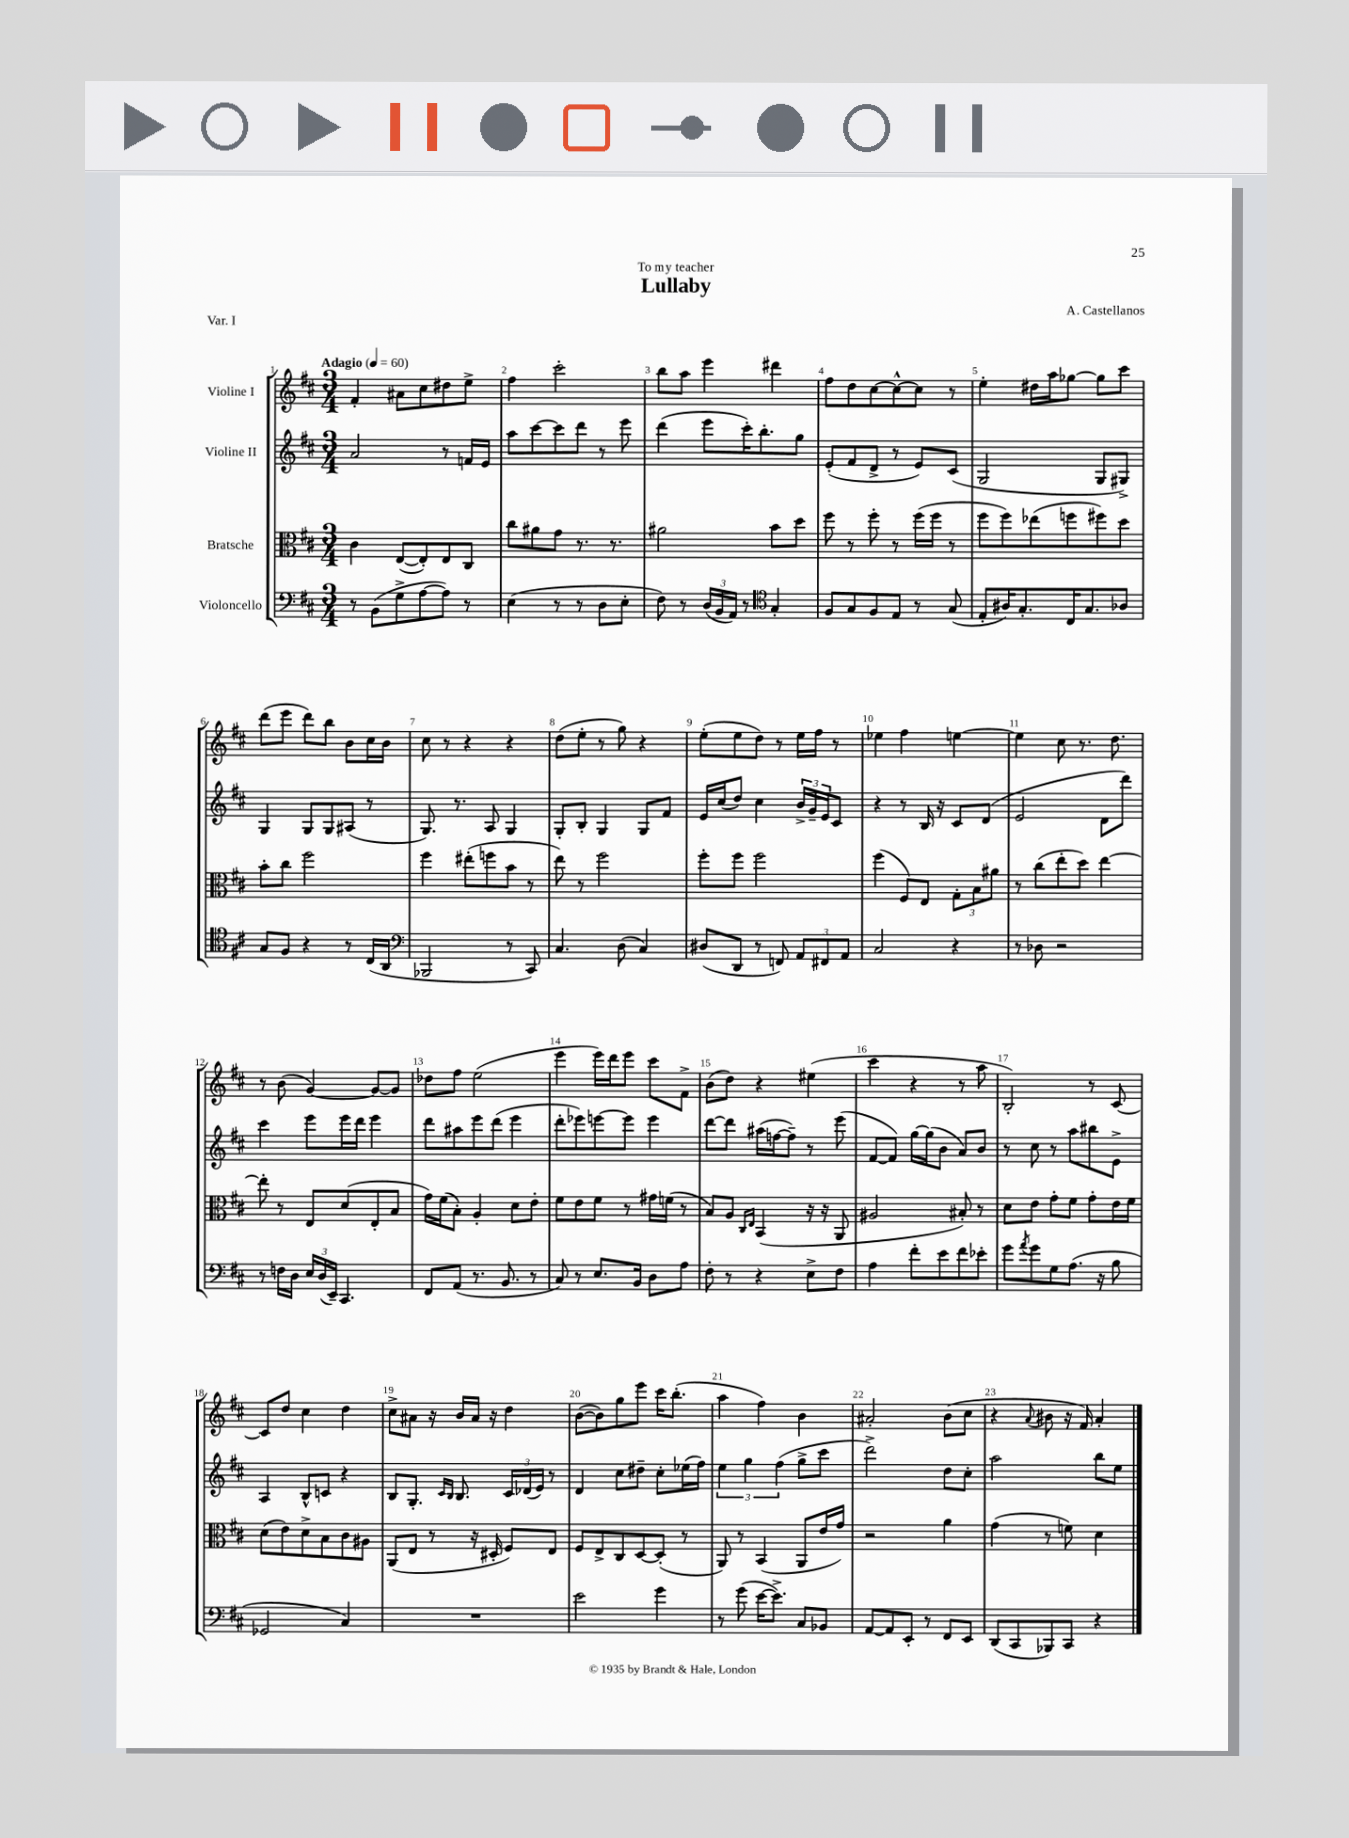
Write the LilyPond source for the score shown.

\header { title = "Lullaby" composer = "A. Castellanos" dedication = "To my teacher" piece = "Var. I" }
<<
\new StaffGroup <<
\new Staff = "s0" \with { instrumentName = "Violine I" } {
    \clef treble \key d \major \numericTimeSignature \time 3/4 \tempo "Adagio" 4 = 60
    fis'4-. ais'8 cis''8 dis''8 e''8-> |
    fis''4 cis'''2-. |
    b''8 a''8 e'''4 dis'''4 |
    fis''8 d''8 cis''8~ cis''8~-^ cis''8 r8 |
    e''4-. dis''16 a''16 ges''8~ ges''8 cis'''8 |
    d'''8( e'''8 d'''8) b''8 b'8 cis''16 b'16 |
    cis''8 r8 r4 r4 |
    d''8( e''8-. r8 g''8) r4 |
    e''8-.( e''8 d''8) r8 e''16 fis''16 r8 |
    ees''4 fis''4 e''4~ |
    e''4 cis''8 r8. d''8. |
    r8 b'8( g'4~) g'8~ g'8 |
    des''8 fis''8 e''2( |
    e'''4 e'''16) d'''16 e'''8 cis'''8 fis'8-> |
    b'8( d''8) r4 eis''4( |
    cis'''4 r4 r8 a''8 |
    b2-.) r8 cis'8~ |
    cis'8 d''8 cis''4 d''4 |
    cis''8-> ais'8 r16 b'16 ais'16 r16 d''4 |
    b'8~( b'8) g''8 e'''8 cis'''16 b''8.-.( |
    a''4 fis''4) b'4 |
    ais'2-. b'8( cis''8 |
    r4 \appoggiatura { a'8 } bis'8 r16 fis'16) a'4-. \bar "|." |
}
\new Staff = "s1" \with { instrumentName = "Violine II" } {
    \clef treble \key d \major \numericTimeSignature \time 3/4
    a'2 r8 f'16 e'16 |
    a''8 cis'''8~ cis'''8 d'''8 r8 e'''8 |
    d'''4( e'''8 cis'''16-.) b''8.-. g''8 |
    e'8-.( fis'8 d'8-> r8 e'8) cis'8( |
    g2 g8 gis8->) |
    g4 g8 g8 ais8( r8 |
    g8.) r8. a8 g4 |
    g8-. b8-. g4 g8 fis'8 |
    e'16 cis''16( d''8) cis''4 \tuplet 3/2 { b'16-> g'16-- e'16 } cis'8 |
    r4 r8 b16 r16 cis'8 d'8( |
    e'2 d'8 d'''8) |
    cis'''4 e'''8 e'''16 d'''16 e'''4 |
    d'''8 ais''8 e'''8 d'''8( e'''4 |
    d'''8-. ees'''8) e'''8~ e'''8 e'''4 |
    d'''8~ d'''8 ais''16( f''16~ f''8--) r8 e'''8( |
    fis'8~ fis'8) g''16~ g''16( b'8 a'8) b'8 |
    r8 cis''8 r8 a''8 bis''8 e'8-> |
    a4 b8-^ c'8 r4 |
    b8 g8.-. \grace { cis'16 b16 } b8. \tuplet 3/2 { cis'16 des'16( e'16) } r8 |
    d'4 cis''8 dis''8-- cis''8-. ees''16( fis''16) |
    \tuplet 3/2 { e''4 g''4 fis''4( } g''8-> cis'''8 |
    d'''2->) d''8 cis''8-. |
    a''2 b''8 e''8 \bar "|." |
}
\new Staff = "s2" \with { instrumentName = "Bratsche" } {
    \clef alto \key d \major \numericTimeSignature \time 3/4
    cis'4 e8~( e8-.) e8 cis8 |
    cis''8 ais'8 g'8 r8. r8. |
    ais'2 b'8 d''8 |
    fis''8 r8 fis''8-. r8 fis''16( fis''16 r8 |
    fis''8 fis''8) ees''8( f''8 fis''8) d''8 |
    b'8-. cis''8 fis''2 |
    fis''4 eis''8-.( f''8 b'8 r8 |
    e''8) r8 fis''2 |
    fis''8-. fis''8 fis''2 |
    fis''4( fis8) e8 \tuplet 3/2 { g8-. b8 ais'8 } |
    r8 cis''8( e''8-. d''8) e''4~ |
    e''8-. r8 e8 d'8( e8-. b8 |
    g'16) fis'16( b8-.) a4-. d'8 e'8-. |
    fis'8 e'8 fis'8 r8 gis'16 f'16( r8 |
    b8) a8 \grace { cis16 e16 } b,4( r16 r16 a,8 |
    ais2 bis8-.) r8 |
    d'8 e'8 g'8-. fis'8 g'8-. e'16 fis'16 |
    d'8( e'8) d'8-> b8 cis'8 ais8 |
    a,8( e8 r8 r16 dis16-. fis8) e8 |
    fis8 e8-> cis8 d8~ d8-.( r8 |
    a,8) r8 b,4( a,8 e'16 g'16) |
    r2 a'4 |
    g'4( r8 f'8) d'4 \bar "|." |
}
\new Staff = "s3" \with { instrumentName = "Violoncello" } {
    \clef bass \key d \major \numericTimeSignature \time 3/4
    r8 b,8( g8-> a8~ a8) r8 |
    e4( r8 r8 d8 e8-. |
    fis8) r8 \tuplet 3/2 { d16( b,16 a,16) } r8 \clef tenor g4-. |
    fis8 g8 fis8 e8 r8 g8( |
    e8-. ais16) g8.-. cis16 g8. aes8 |
    g8 fis8 r4 r8 cis16( a,16 |
    \clef bass bes,,2 r8 cis,8) |
    cis4. d8( cis4) |
    dis8( d,8 r8 f,8) \tuplet 3/2 { a,8 fis,8 a,8 } |
    cis2 r4 |
    r8 des8 r2 |
    r8 f16 d16 \tuplet 3/2 { e16 d16( e,16--) } cis,4. |
    fis,8 a,8( r8. b,8. r8 |
    cis8) r8 e8. b,16 d8 a8 |
    fis8-. r8 r4 e8-> fis8 |
    a4 fis'8-. e'8 fis'8 ees'8-. |
    g'8 \acciaccatura { a'8 } g'8 g8 a8.( r16 b8 |
    ges,2 cis4) |
    R2. |
    e'2 g'4 |
    r8 g'8( e'16~ e'8.->) cis8 bes,8 |
    a,8~ a,8 e,8-. r8 fis,8 e,8 |
    d,8( cis,8 bes,,8) cis,8 r4 \bar "|." |
}
>>
>>
\layout { \context { \Score \override BarNumber.break-visibility = ##(#f #t #t) barNumberVisibility = #all-bar-numbers-visible } }
